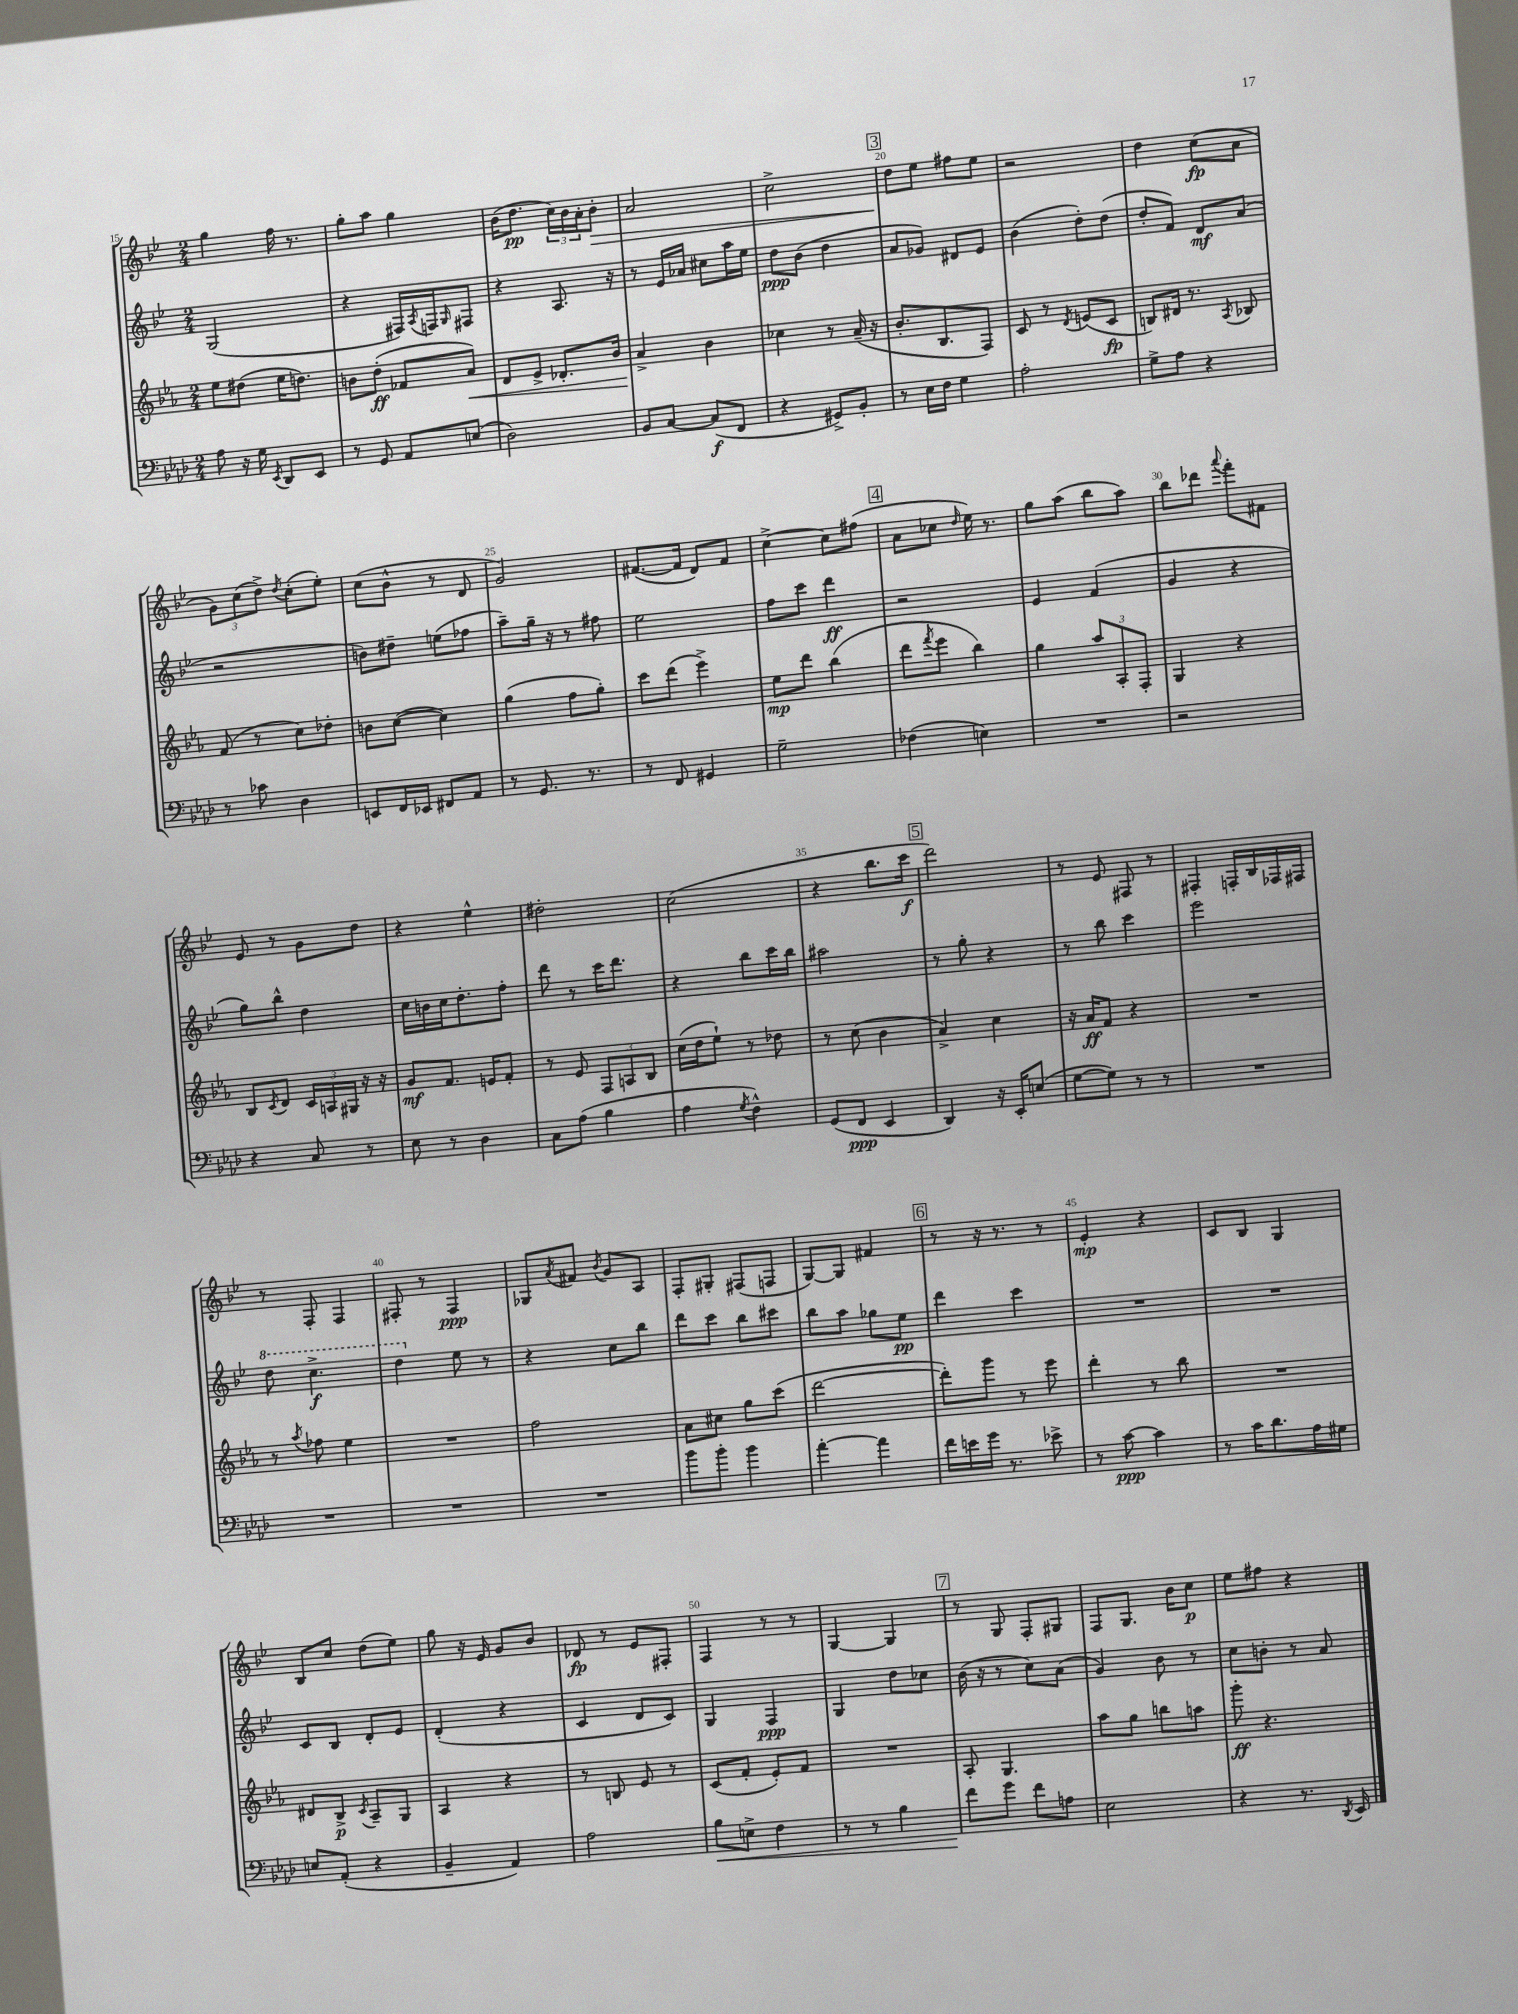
<<
\new StaffGroup <<
\new Staff = "s0" {
    \clef treble \key bes \major \numericTimeSignature \time 2/4
    g''4 f''16 r8. |
    g''8-. a''8 g''4 |
    bes'16( d''8.\pp \tuplet 3/2 { c''16) bes'16 a'16-. } bes'8-.\> |
    a'2 |
    c''2-> |
    \mark \markup { \box "3" } d''8\! ees''8 fis''8 ees''8 |
    r2 |
    d''4 c''8\fp( a'8 |
    \tuplet 3/2 { g'8) c''8( d''8->) } \acciaccatura { d''8 } c''8-.( ees''8-.) |
    c''8( bes'8-^ r8 d'8 |
    g'2) |
    fis'8.~( fis'16 d'8) fis'8 |
    c''4~-> c''8 fis''8( |
    \mark \markup { \box "4" } a'8 ces''8 \grace { d''16 } ees''16) r8. |
    g''8 a''8( bes''8 a''8) |
    bes''8 des'''8 \appoggiatura { a'''8 } f'''8-. fis'8 |
    ees'8 r8 g'8 d''8 |
    r4 ees''4-^ |
    dis''2-. |
    c''2( |
    r4 bes''8. c'''16\f |
    \mark \markup { \box "5" } d'''2) |
    r8 ees'8 fis8 r8 |
    fis4-. f16-. bes16 fes16 fis16 |
    r8 f8-. f4 |
    fis8-. r8 fis4\ppp |
    ges8 \acciaccatura { a'8 } fis'8 \acciaccatura { bes'8 } g'8 a8 |
    f8-. gis8-. fis8( f8 |
    g8~) g8 fis'4 |
    \mark \markup { \box "6" } r8 r16 r8. r8 |
    ees'4-.\mp r4 |
    c'8 bes8 g4 |
    bes8 c''8 d''8( ees''8) |
    g''8 r16 ees'16 g'8 bes'8 |
    des'8\fp r8 ees'8 fis8-. |
    f4 r8 r8 |
    g4~ g4 |
    \mark \markup { \box "7" } r8 g8 f8-. gis8 |
    f8 g8. bes'16 c''8\p |
    ees''8 fis''8 r4 \bar "|." |
}
\new Staff = "s1" {
    \clef treble \key bes \major \numericTimeSignature \time 2/4
    g2( |
    r4 fis16) \acciaccatura { a8 } f16 \grace { g16 } fis8 |
    r4 a8. r16 |
    r8 ees'16 aes'16 cis''8 a''16 ees''16 |
    d''8\ppp bes'8( d''4 |
    \mark \markup { \box "3" } a'8 ges'8) dis'8 ees'8 |
    bes'4( d''8-.) d''8( |
    d''8-. f'8) d'8\mf a'8( |
    r2 |
    b'8) dis''8-- e''8( fes''8 |
    a''8--) g''16-- r16 r8 fis''8 |
    ees''2 |
    f''8 c'''8 d'''4\ff |
    \mark \markup { \box "4" } r2 |
    ees'4 f'4( |
    g'4 r4 |
    g''8) bes''8-^ d''4 |
    c''16 b'16 c''16 d''8.-. f''8-. |
    d'''8 r8 c'''16 d'''8. |
    r4 bes''8 c'''16 bes''16 |
    ais''2 |
    \mark \markup { \box "5" } r8 g''8-. r4 |
    r8 bes''8 c'''4 |
    ees'''2 |
    \ottava #1 d'''8 c'''4.->\f |
    d'''4 \ottava #0 ees''8 r8 |
    r4 c''8 bes''8 |
    d'''8 c'''8 bes''8 cis'''8 |
    bes''8 a''8 ges''8 ees''8\pp |
    \mark \markup { \box "6" } d'''4 c'''4 |
    R2 |
    R2 |
    c'8 bes8 d'8-. ees'8 |
    d'4-.( r4 |
    c'4 d'8 c'8) |
    g4 f4\ppp |
    g4 d''8 ces''8 |
    \mark \markup { \box "7" } bes'16( r16 r8 c''8) a'8( |
    g'4) bes'8 r8 |
    c''8 b'8-. r8 a'8 \bar "|." |
}
\new Staff = "s2" {
    \clef treble \key ees \major \numericTimeSignature \time 2/4
    ees''8 dis''8( ees''16 d''8.) |
    b'8 d''8-.\ff( fes'8 aes'8\<) |
    d'8 ees'8-> des'8.-. bes'16 |
    aes'4->\! bes'4 |
    ces''4 r8 aes'16--( r16 |
    \mark \markup { \box "3" } bes'8.-. bes8. f8) |
    c'8 r8 \acciaccatura { d'8 } e'8( c'8\fp |
    b8) dis'16 r8. \acciaccatura { aes8 } bes8 |
    f'8( r8 c''8) des''8-. |
    b'8 c''8~( c''4) |
    g''4( f''8 g''8-.) |
    c'''8 d'''8( ees'''4->) |
    ees''8\mp d'''8 bes''4( |
    \mark \markup { \box "4" } d'''8 \acciaccatura { f'''8 } ees'''8 bes''4) |
    g''4 \tuplet 3/2 { aes''8 aes8-. f8-. } |
    g4 r4 |
    bes8 \acciaccatura { c'8 } d'8 \tuplet 3/2 { c'16 a16 gis16 } r16 r16 |
    g'8\mf f'8. e'16 f'8-. |
    r8 ees'8 \tuplet 3/2 { f8 a8 bes8 } |
    c''16( d''16 ees''8-!) r8 des''8 |
    r8 c''8( bes'4 |
    \mark \markup { \box "5" } aes'4->) c''4 |
    r16 aes'16\ff f'8 r4 |
    R2 |
    r8 \acciaccatura { aes''8 } fes''8 ees''4 |
    R2 |
    f''2 |
    aes'8 cis''8 g''8 c'''8( |
    d'''2~ |
    \mark \markup { \box "6" } d'''8-.) g'''8 r8 ees'''8 |
    d'''4-. r8 bes''8 |
    R2 |
    dis'8 bes8->\p \acciaccatura { c'8 } aes8-- g8 |
    aes4 r4 |
    r8 b8 ees'8 r8 |
    c'8( f'8-. ees'8-.) f'8 |
    R2 |
    \mark \markup { \box "7" } aes8-. g4. |
    aes''8 g''8 b''8 a''8 |
    g'''8-.\ff r4. \bar "|." |
}
\new Staff = "s3" {
    \clef bass \key aes \major \numericTimeSignature \time 2/4
    aes8 r16 g16 \acciaccatura { ees,8 } des,8 ees,8 |
    r8 g,8 aes,8 e8( |
    des2) |
    bes,8 c8~ c8\f( f,8 |
    r4 gis,8->) bes,8-. |
    \mark \markup { \box "3" } r8 ees16 f16 g4 |
    aes2-. |
    g8-> aes8 r4 |
    r8 ces'8 des4 |
    e,8 f,16 ees,16 fis,8 aes,8 |
    r8 g,8. r8. |
    r8 f,8 gis,4 |
    g2-- |
    \mark \markup { \box "4" } fes4( e4) |
    R2 |
    r2 |
    r4 c8 r8 |
    ees8 r8 des4 |
    c8 aes8( bes4 |
    aes4 \acciaccatura { g8 } f4-^) |
    g,8( f,8\ppp ees,4 |
    \mark \markup { \box "5" } des,4) r16 ees,16-. e8( |
    g8~ g8) r8 r8 |
    R2 |
    R2 |
    R2 |
    R2 |
    bes'8 bes'8-. bes'4 |
    aes'4~-. aes'4 |
    \mark \markup { \box "6" } f'16 e'16 g'16 r8. ees'8-> |
    r8 c'8~\ppp c'4 |
    r8 c'16 des'8. aes16 gis16 |
    e8 aes,8-.( r4 |
    bes,4-- aes,4) |
    aes2 |
    bes8\< e8-> f4 |
    r8 r8 bes4 |
    \mark \markup { \box "7" } f'8\! g'8 f'8 a8 |
    ees2 |
    r4 r8. \acciaccatura { des,8 } ees,16 \bar "|." |
}
>>
>>
\layout { \context { \Score currentBarNumber = #15 \override BarNumber.break-visibility = ##(#f #t #t) barNumberVisibility = #(every-nth-bar-number-visible 5) } }
